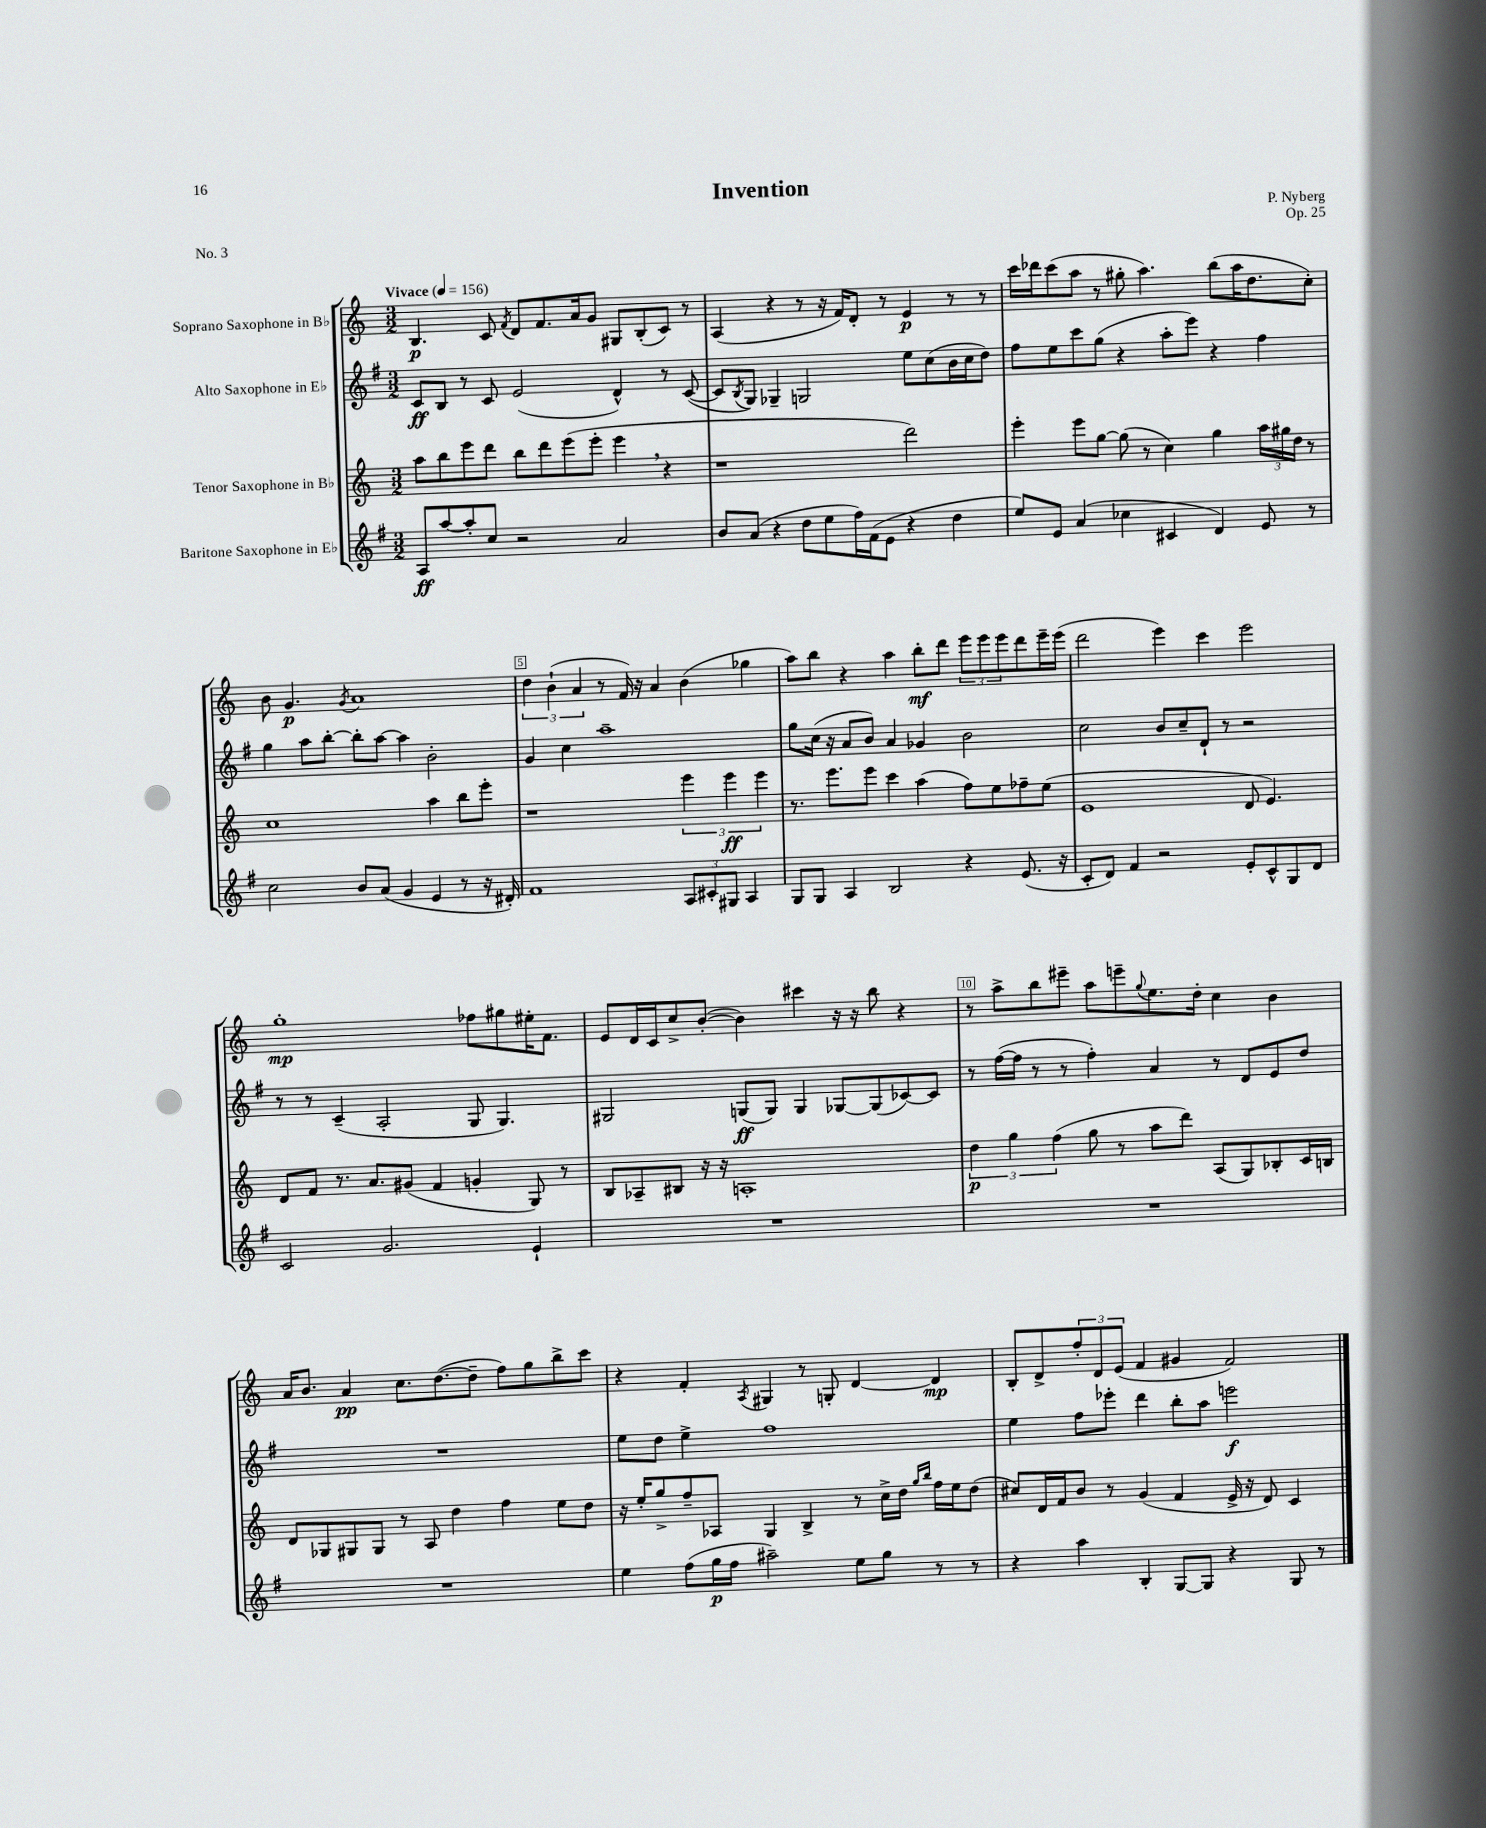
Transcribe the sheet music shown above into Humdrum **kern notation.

**kern	**kern	**kern	**kern
*staff4	*staff3	*staff2	*staff1
*clefG2	*clefG2	*clefG2	*clefG2
*k[f#]	*k[]	*k[f#]	*k[]
*M3/2	*M3/2	*M3/2	*M3/2
*MM156	*MM156	*MM156	*MM156
8A/L	8aa\L	8c/L	4.B/
[8aa/	8bb\	8B/J	.
8aa'/]	8eee\	8r	.
8cc/J	8ddd\J	8c/	8c/
.	.	.	8qf/
2r	8bb\L	(2e/	8d/L
.	8ddd\	.	8.f/
.	(8eee\	.	.
.	.	.	16a/k
.	8eee'\J	.	8g/J
2a/	4eee\	4d^^/)	8G#/L
.	.	.	(8B'/
.	4r	8r	8c/J)
.	.	([8c/	8r
=	=	=	=
8b/L	1r	8c/]L	(4A/
.	.	8qB/	.
(8a/J	.	8G/J)	.
4r	.	4G-~/	4r
8dd\L	.	2G/	8r
8ee\	.	.	16r
.	.	.	16f/LK)
16ff#\L)	.	.	8d'/J
(16f#\J	.	.	.
8e\J	.	.	8r
4r	2ddd\)	8ee\L	4e/
.	.	(8cc\	.
4dd\	.	16b\L	8r
.	.	16cc\J	.
.	.	8dd\J)	8r
=	=	=	=
8ee/L)	4eee'\	8ff#\L	16ccc\LL
.	.	.	16ddd-\J
8e/J	.	8ee\	(8ccc\
(4a/	8eee\L	8ccc\	8aa\J
.	[8gg\J	(8gg\J	8r
4cc-\	(8gg\]	4r	8gg#'\
.	8r	.	4.aa\)
4c#/	4cc\)	8aa'\L	.
.	.	8eee\J)	.
4d/)	4gg\	4r	(8bb\L
.	.	.	16aa\K
.	.	.	8.dd\
8e/	24aa\LL	4ff#\	.
.	24gg#\	.	.
.	24dd\JJ	.	.
8r	8r	.	8cc'\J)
=	=	=	=
2cc\	1cc	4gg\	8b\
.	.	.	4.g/
.	.	8aa\L	.
.	.	[8bb'\J	.
.	.	.	8qg/
8b/L	.	8bb'\]L	1a
(8a/J	.	[8aa\J	.
4g/	.	4aa\]	.
4e/	4aa\	2b'\	.
8r	8bb\L	.	.
16r	8eee'\J	.	.
16d#'/)	.	.	.
=	=	=	=
1f#	1r	4g/	6dd\
.	.	.	(6b`\
.	.	4cc\	.
.	.	.	6a/
.	.	1aa~	8r
.	.	.	16f/)
.	.	.	16r
.	.	.	4a/
12A/L	6eee\	.	(4b\
12c#'/	.	.	.
12G#/J	6eee\	.	.
4A/	.	.	4gg-\
.	6eee\	.	.
=	=	=	=
8G/L	8.r	8gg\L	8aa\L)
8G/J	.	(16cc\Jk	8bb\J
.	8.eee\L	16r	.
4A/	.	8a/L	4r
.	8eee\J	8b/J)	.
2B/	4ccc\	4a/	4aa\
.	(4aa\	4g-/	8bb'\L
.	.	.	8ddd\J
4r	8ff\L)	2b\	12eee\L
.	.	.	12eee\
.	8ee\	.	.
.	.	.	12eee\
(8.e/	8ff-~\	.	8ddd\
.	(8ee\J	.	16eee~\L
16r	.	.	(16eee\JJ
=	=	=	=
8c'/L	1e	2cc\	2ddd\
8d/J)	.	.	.
4f#/	.	.	.
2r	.	8b/L	4eee\)
.	.	8cc~/	.
.	.	8d`/J	4ccc\
.	.	8r	.
8e'/L	8d/	2r	2eee\
8c^^/	4.e/)	.	.
8G/	.	.	.
8d/J	.	.	.
=	=	=	=
2c/	8d/L	8r	1gg'
.	8f/J	8r	.
.	8.r	(4c~/	.
.	8.a/L	.	.
2.g/	.	2A'/	.
.	(8g#/J	.	.
.	4f/	.	.
.	4g'/	8G/	8ff-\L
.	.	4.G/)	8gg#\
4e`/	8G/)	.	16ee#'\K
.	.	.	8.f\J
.	8r	.	.
=	=	=	=
1.r	8B/L	2G#/	8e/L
.	8A-~/	.	16d/L
.	.	.	16c/J
.	8B#/J	.	8cc^/
.	16r	.	([8b'/J
.	16r	.	.
.	1A'	(8G/L	4b\])
.	.	8G/J)	.
.	.	4G/	4ccc#\
.	.	[8G-/L	16r
.	.	.	16r
.	.	(8G-/]	8bb\
.	.	[8c-/)	4r
.	.	8c-/]J	.
=	=	=	=
1.r	6dd\	8r	8r
.	.	([16ff#\LL	8aa^\L
.	6gg\	.	.
.	.	16ff#\]JJ	.
.	.	8r	8bb\
.	(6ff\	.	.
.	.	8r	8eee#~\J
.	8gg\	4ff#'\)	8aa\L
.	8r	.	8eee~\
.	.	.	8qqgg/
.	8aa\L	4a/	8.ee\
.	8ddd\J)	.	.
.	.	.	16dd'\Jk
.	(8A/L	8r	4cc\
.	8G/)	8d/L	.
.	8B-'/	8e/	4b\
.	16c/L	8dd/J	.
.	16B/JJ	.	.
=	=	=	=
1.r	8d/L	1.r	16a/LK
.	.	.	8.b/J
.	8G-/	.	.
.	8G#/	.	4a/
.	8G#/J	.	.
.	8r	.	8.cc\L
.	8A/	.	.
.	.	.	([8.dd\
.	4dd\	.	.
.	.	.	8dd~\]J
.	4ff\	.	8ff\L)
.	.	.	8gg\
.	8ee\L	.	8bb^\
.	8dd\J	.	8ccc\J
=	=	=	=
4ee\	16r	8ee\L	4r
.	16ee'/LK	.	.
.	8gg^/	8dd\J	.
(8ff#\L	8ff~/	4ee^\	4f'/
16gg\L	8A-/J	.	.
16ff#\JJ	.	.	.
.	.	.	8qA/
2aa#~\)	4G/	1ff#	4G#/
.	4B^/	.	8r
.	.	.	8G'/
8ee\L	8r	.	[4d/
8gg\J	16cc^\LL	.	.
.	16dd\JJ	.	.
.	16qqgg/LL	.	.
.	16qqbb/JJ	.	.
8r	16ff\LL	.	4d/]
.	16ee\J	.	.
8r	(8dd\J	.	.
=	=	=	=
4r	8cc#/L)	4ee\	8B'/L
.	16d/L	.	8d^/
.	16f/J	.	.
4aa\	8b/J	8ff#\L	12ff'/
.	.	.	12d/
.	8r	8eee-'\J	.
.	.	.	(12e/J
4B'/	(4g/	4ddd\	4f/
[8G/L	4f/	8bb'\L	4g#/
8G/]J	.	8aa\J	.
4r	16e^/	2eee\	2f/)
.	16r	.	.
.	8d/)	.	.
8G/	4c/	.	.
8r	.	.	.
==	==	==	==
*-	*-	*-	*-
